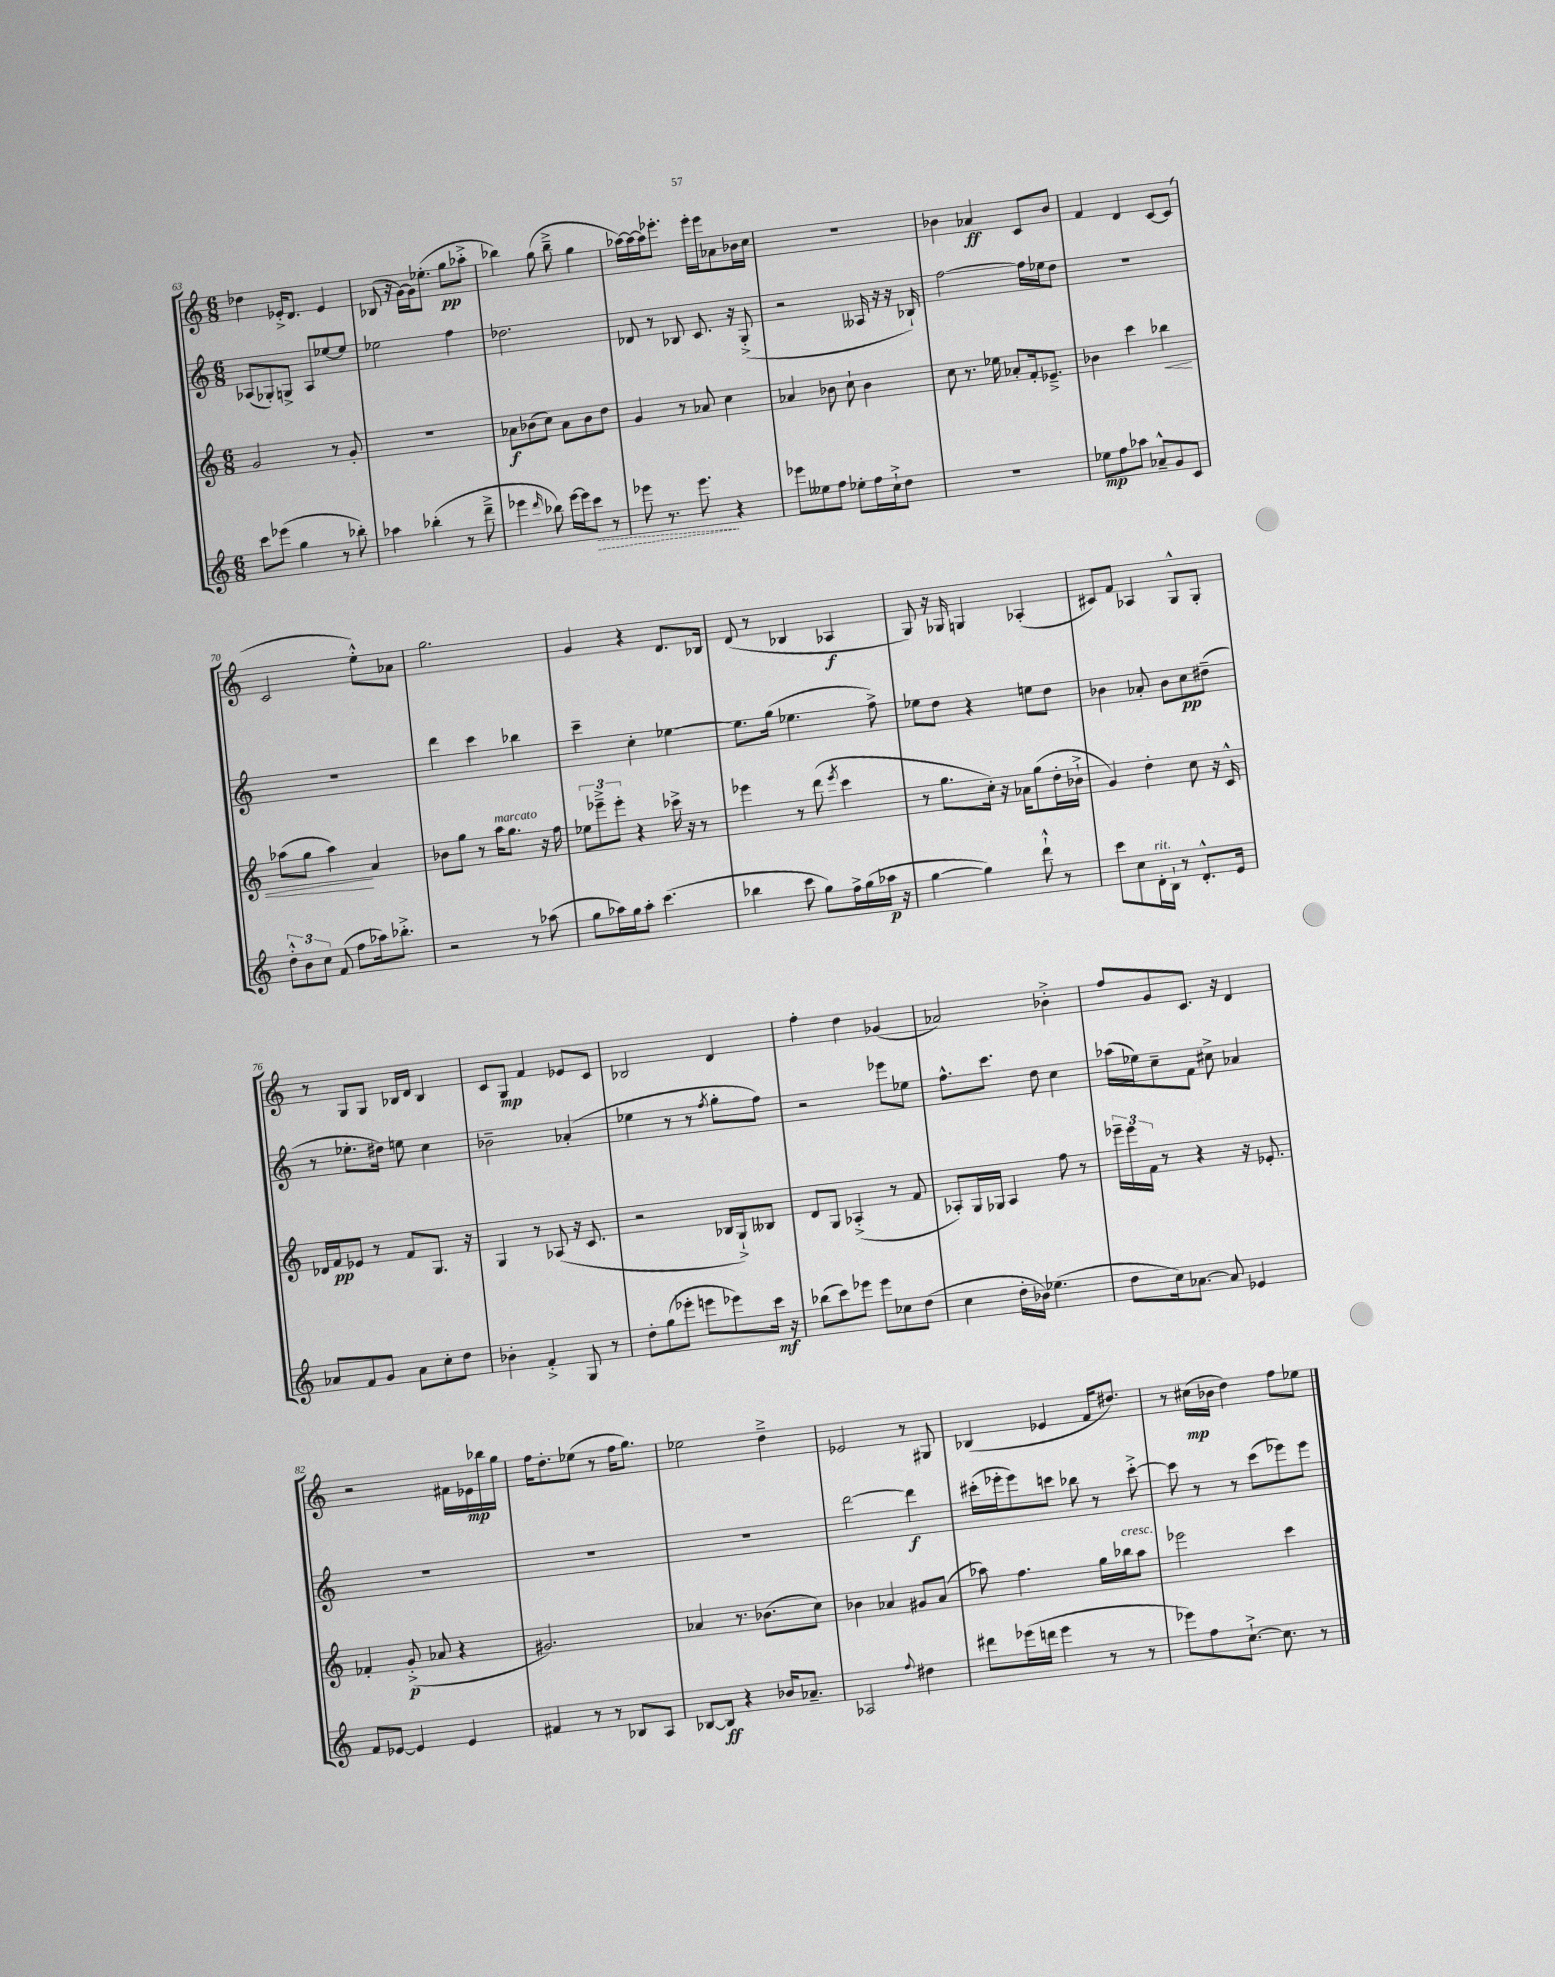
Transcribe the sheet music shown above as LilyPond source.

<<
\new StaffGroup <<
\new Staff = "s0" {
    \clef treble \key c \major \numericTimeSignature \time 6/8
    \autoBeamOff des''4 ees'16[-.-> d'8.] ees'4 |
    bes8( r16 g'16[~) g'16 ees''8.]-.( g''8[\pp aes''8]-.-> |
    bes''4) g''8( bes''8---> g''4 |
    aes''16[~) aes''16~ aes''16 ees'''8.]-. ees'''16[-. ees'''16 aes'8 bes'16 c''16] |
    R2. |
    bes'4 aes'4\ff c'8[ bes'8] |
    f'4 d'4 c'8[~ c'8]( |
    c'2 e''8[-.-^) aes'8] |
    g''2. |
    g'4 r4 d'8.[ bes16] |
    d'8( r8 bes4 aes4\f |
    g8) r16 ges16 g4 aes4-.( |
    cis'8[) f'8] aes4 g8[-^ g8]-. |
    r8 g8[ g8] bes16[ d'16] bes4 |
    c'8[ g8]\mp f'4 ees'8[ c'8] |
    bes2 d'4 |
    f''4-. d''4 ges'4( |
    aes'2) bes'4-.-> |
    f''8[ g'8 c'8.] r16 d'4 |
    r2 fis'16[ ees'16\mp bes''16 g''16] |
    f''16[ d''8.-. ees''8]( r8 f''16[ g''8.]) |
    ees''2 d''4---> |
    ees'2 r8 gis8 |
    bes4( ees'4 f'16[ dis''8.]) |
    r8 cis''16[\mp( bes'16] d''4) f''8[ ees''8] \bar "|." |
}
\new Staff = "s1" {
    \clef treble \key c \major \numericTimeSignature \time 6/8
    \autoBeamOff aes8[( ges8-.) g8]-> aes8[ ees''8~ ees''8] |
    ees''2 f''4 |
    des''2. |
    des'8 r8 bes8 c'8. r16 g8-.->( |
    r2 aeses16 r16 r16 bes16-!) |
    f''2~ f''16[ ees''16 d''8] |
    R2. |
    R2. |
    d'''4 c'''4 bes''4 |
    c'''4-- c''4-. ees''4~ |
    ees''8.[ g''16]( ees''4. f''8->) |
    ees''8[ d''8] r4 e''8[ d''8] |
    bes'4 aes'8-. bes'8[ c''8\pp dis''8]--( |
    r8 ees''8.[-. dis''16]) e''8 c''4 |
    bes'2-- aes'4-.( |
    ees''4 r8 r8 \acciaccatura { f''8 } g''8[-. f''8]) |
    r2 ees'''8[ ees''8] |
    f''8.[-^ c'''8.] d''8 c''4 |
    aes''16[( ees''16) c''8-- f'8] cis''8-> aes'4 |
    R2. |
    R2. |
    R2. |
    d'''2~ d'''4\f |
    cis'''16[-.( ees'''16-. ees'''8) c'''8] bes''8 r8 c'''8~-.-> |
    c'''8 r8 r8 c'''8[( ees'''8) ees'''8] \bar "|." |
}
\new Staff = "s2" {
    \clef treble \key c \major \numericTimeSignature \time 6/8
    \autoBeamOff g'2 r8 g'8-. |
    R2. |
    aes'8[\f bes'8( c''8]) aes'8[ bes'8 d''8] |
    g'4 r8 aes'8 c''4 |
    aes'4 bes'8 c''8-! bes'4 |
    c''8 r8. ees''16 aes'8[-. f'16-. ees'8.]---> |
    bes'4 c'''4 bes''4\< |
    aes''8[( g''8] aes''4\!) a'4 |
    bes'8[ g''8] r8 a''16[^\markup { \italic "marcato" } g''8.] r16 f''16 |
    \tuplet 3/2 { ees''8[ ees'''8---> ees'''8]-. } r4 ces'''16-> r16 r8 |
    ees'''4 r8 d'''8( \acciaccatura { ees'''8 } c'''4 |
    r8 g''8.[ c''16]-.) r16 aes'16[ g''8( d''16-. bes'16]-!-> |
    g'4) d''4-. c''8 r16 c'16-^ |
    des'16[ f'16\pp ees'8] r8 f'8[ g8.] r16 |
    g4 r8 aes8( r16 c'8. |
    r2 bes16[ g16-!->) beses8] |
    d'8[ g8] aes4-.->( r8 f'8 |
    aes8[-.) g16 ges16] aes4 f''8 r8 |
    \tuplet 3/2 { ees'''16[-- ees'''16 f'16] } r8 r4 r16 ees'8.-. |
    fes'4-. g'8-.->\p( aes'8 r4 |
    gis'2.) |
    aes'4 r8. bes'8.[( c''8]) |
    bes'4 aes'4 gis'8[ aes'8]( |
    aes''8) f''4. g''16[ bes''16^\markup { \italic "cresc." } aes''8] |
    ees'''2 c'''4 \bar "|." |
}
\new Staff = "s3" {
    \clef treble \key c \major \numericTimeSignature \time 6/8
    \autoBeamOff c'''8[ ees'''8]( g''4 r8 bes''8-.) |
    aes''4 bes''4-.( r8 d'''8---> |
    ees'''4 \grace { d'''16 } bes''8) ees'''16[~ ees'''16 \once \override Hairpin.style = #'dashed-line c'''8]\> r8 |
    ees'''8 r8. ees'''8.\! r4 |
    ees'''8[ eeses''8 f''8] ees''8[-. f''16 c''16-!-> d''8] |
    R2. |
    ees''8[\mp f''8 aes''8] aes'8[---^ g'8 c'8] |
    \tuplet 3/2 { d''8[-.-^ b'8 c''8] } f'8( f''8[ aes''16) bes''8.]-.-> |
    r2 r8 aes''8( |
    g''8[ aes''16) g''16 aes''8]-. c'''4.( |
    bes''4 c'''8 g''8[) f''16-> g''16( aes''16]\p r16 |
    g''4~ g''4) d'''8-!-^ r8 |
    c'''8[ c''8 d'16-.^\markup { \italic "rit." } b16]-! r8 d'8.[-.-^ e'16] |
    aes'8[ f'8 g'8] aes'8[ c''8-. d''8] |
    bes'4-. f'4-.-> g8 r8 |
    d''8[-. g''8( ees'''8]-. e'''8[ ees'''8) c'''16]\mf r16 |
    bes''8[( c'''8) ees'''8] ees'''8[ ces''8 d''8]( |
    c''4 d''16[-. bes'16]) ees''4.( |
    d''8[ c''16) aes'8.]~ aes'8 ees'4 |
    f'8[ ees'8]~ ees'4 ees'4 |
    fis'4 r8 r8 bes8[ a8] |
    bes8[~ bes8]\ff r4 bes'16[ aes'8.]-- |
    aes2 \appoggiatura { f''8 } dis''4 |
    dis'''8[ ees'''16( d'''16] ees'''4 r8 r8 |
    ees'''8[) f''8 c''8.]~-!-> c''8. r8 \bar "|." |
}
>>
>>
\layout { \context { \Score currentBarNumber = #63 } }
